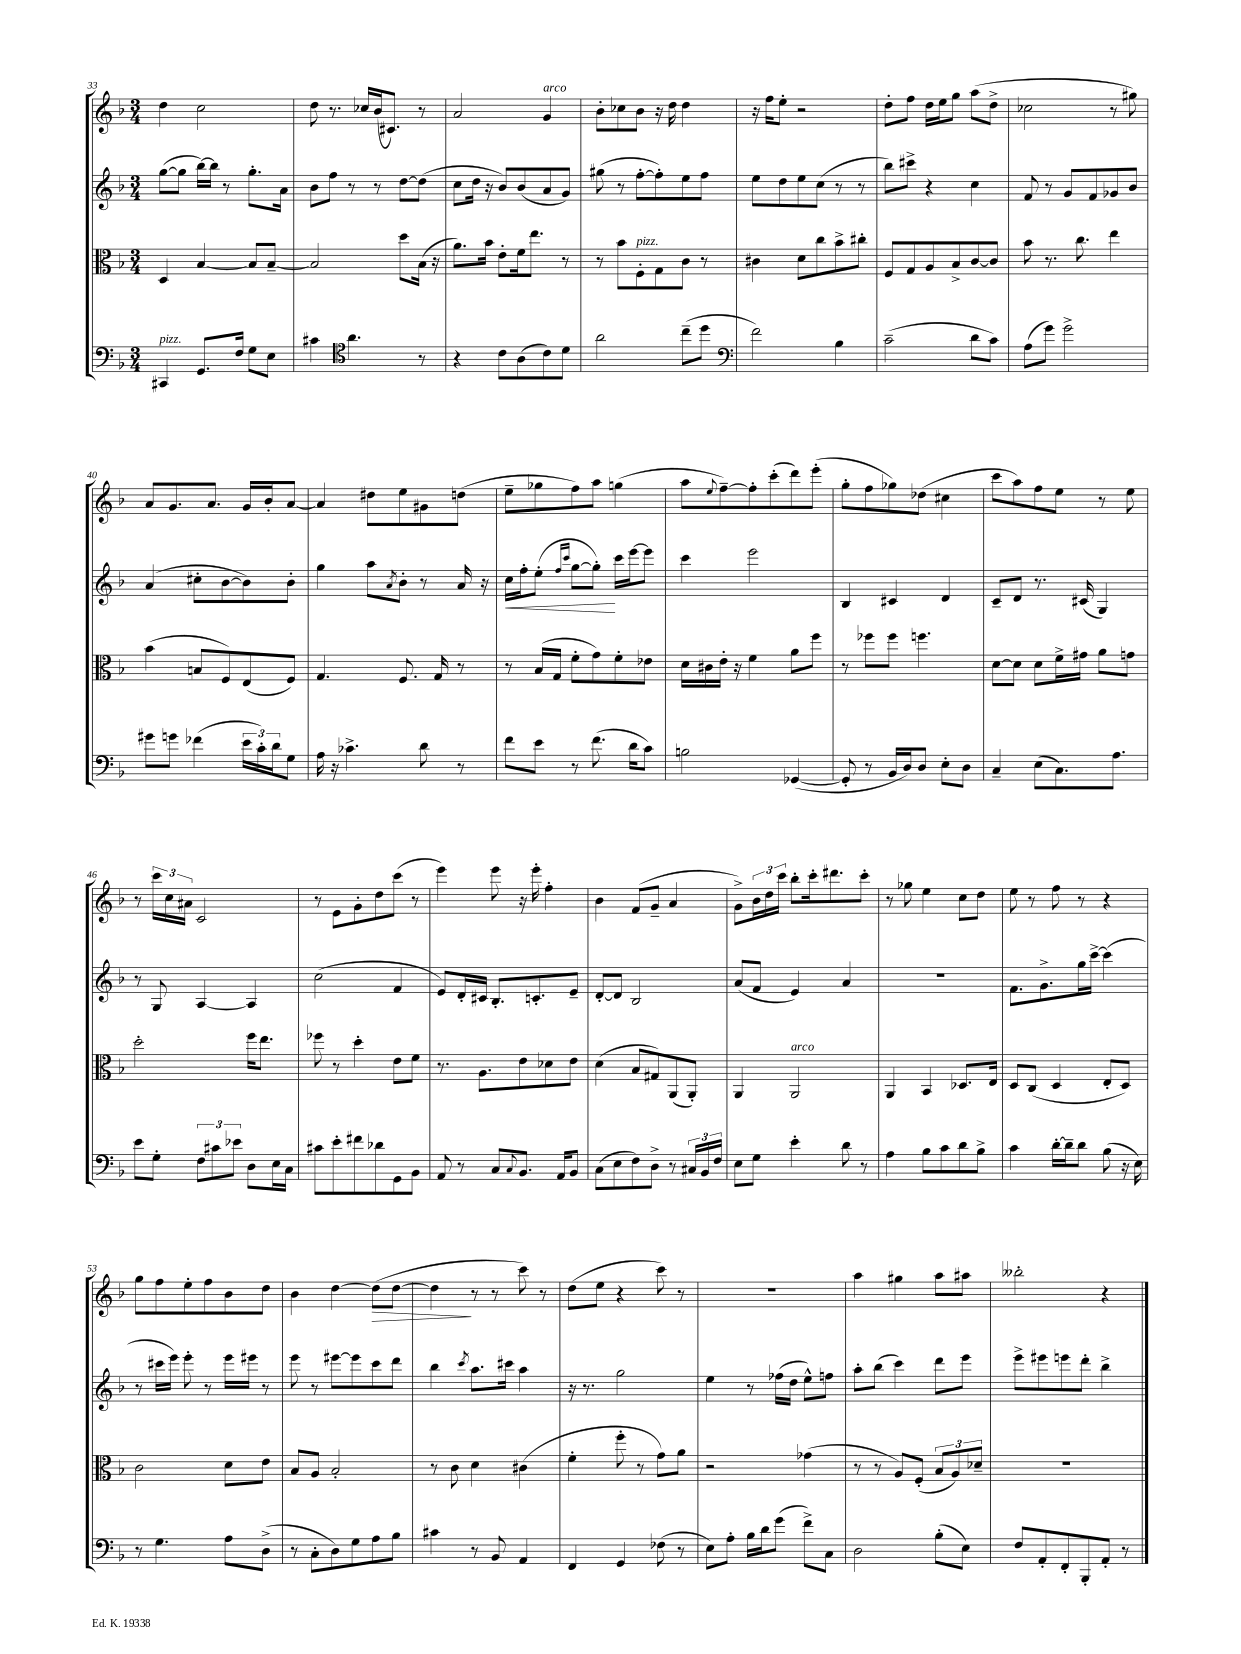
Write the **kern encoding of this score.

**kern	**kern	**kern	**kern
*staff4	*staff3	*staff2	*staff1
*clefF4	*clefC3	*clefG2	*clefG2
*k[b-]	*k[b-]	*k[b-]	*k[b-]
*M3/4	*M3/4	*M3/4	*M3/4
4CC#	4D	([8gg	4dd
.	.	8gg]	.
8.GG	[4B-	[16bb-)	2cc
.	.	16bb-]	.
.	.	8r	.
16F	.	.	.
8G	8B-]	8.gg'	.
8E	[8B-~	.	.
.	.	16a	.
=	=	=	=
4c#	2B-]	8b-	8dd
.	.	8ff	8.r
*clefC4	*	*	*
4.a	.	8r	.
.	.	.	16cc-
.	.	8r	(16b-
.	.	.	8.c#)
.	8dd	[8dd	.
8r	(16B-	(8dd]	8r
.	16r	.	.
=	=	=	=
4r	8.a)	8cc	2a
.	.	16dd	.
.	16b-	16r	.
8c	8e'	8b-)	.
(8A	16f	(8b-	.
.	8.ee	.	.
8c)	.	8a	4g
8d	8r	8g)	.
=	=	=	=
2a	8r	(8gg#	8b-'
.	8b-	8r	8cc-
.	8F'	[8ff'	8b-
.	8G	8ff'])	16r
.	.	.	16dd
(8cc~	8c	8ee	4dd
8dd	8r	8ff	.
=	=	=	=
*clefF4	*	*	*
2f)	4c#	8ee	16r
.	.	.	16ff
.	.	8dd	8ee'
.	8d	8ee	2r
.	8cc	(8cc	.
4B-	8b-^	8r	.
.	8cc#'	8r	.
=	=	=	=
(2c~	8F	8bb-)	8dd'
.	8G	8ccc#^	8ff
.	8A	4r	16dd
.	.	.	16ee
.	8B-^	.	8gg
8d	[8c	4cc	(8aa
8c)	8c]	.	8dd^
=	=	=	=
(8A	8b-	8f	2cc-
8g)	8.r	8r	.
2g^	.	8g	.
.	8.cc	.	.
.	.	8f	.
.	4ee	8g-	8r
.	.	8b-	8gg#)
=	=	=	=
8g#	(4b-	(4a	8a
8g	.	.	8.g
(4f-	8B	8cc#'	.
.	.	.	8.a
.	8F)	[8b-	.
24e	(8E	8b-])	16g
24c')	.	.	.
.	.	.	16b-'
24d	.	.	.
8G	8F)	8b-'	[8a
=	=	=	=
16A	4.G	4gg	4a]
16r	.	.	.
4.c-^	.	.	.
.	.	8aa	8dd#
.	.	8qa	.
.	8.F	8b-'	8ee
8d	.	8r	8g#
.	16G	.	.
8r	8r	16a	(8dd
.	.	16r	.
=	=	=	=
8f	8r	16cc	8ee~
.	.	16ff'	.
8e	(16B-	(8ee'	8gg-
.	16G	.	.
.	.	16qqff	.
.	.	16qqccc	.
8r	8f'	[8gg	8ff)
(8.f	8g)	8gg'])	8aa
.	8f'	16ccc	(4gg
16d	.	[16eee	.
8c)	8e-	8eee]	.
=	=	=	=
2B	16d	4ccc	8aa
.	16c#	.	.
.	.	.	8qqee
.	16e'	.	[8ff~)
.	16r	.	.
.	4f	2eee	8ff']
.	.	.	(8ccc'
([4GG-	8a	.	8ddd)
.	8ff	.	(8eee'
=	=	=	=
8GG-']	8r	4B-	8gg'
8r	8ff-	.	8ff
16BB-	8ff-	4c#	8gg-)
16D)	.	.	.
8D	4.ff	.	(8dd-
8E'	.	4d	4cc#
8D	.	.	.
=	=	=	=
4C~	[8d	8c~	8ccc
.	8d]	8d	8aa)
(8E	8d	8.r	8ff
8.C)	16f^	.	8ee
.	16g#	(16c#	.
.	8a	4G)	8r
8.A	.	.	.
.	8g	.	8ee
=	=	=	=
8e	2dd'	8r	8r
8G'	.	8G	24ccc
.	.	.	24cc
.	.	.	24a#
12F	.	[4A	2c
12c#	.	.	.
12e-	.	.	.
8D	16ff	4A]	.
.	8.ee	.	.
16E	.	.	.
16C	.	.	.
=	=	=	=
8c#	8ff-	(2cc	8r
8e'	8r	.	8e
8f#	4dd'	.	8g'
8d-	.	.	8dd
8GG	8e	4f	(8ccc
8BB-	8f	.	8r
=	=	=	=
8AA	8.r	8e)	4eee)
8r	.	16d'	.
.	8.A	16c#	.
8C	.	8.B-'	8eee
8qqC	.	.	.
8.BB-	8e	.	16r
.	.	8.c'	16eee'
.	8d-	.	4ff'
16AA	.	.	.
8BB-	8e	8e~	.
=	=	=	=
(8C	(4d	[8d'	4b-
8E	.	8d]	.
8F)	8B-	2B-	(8f
8D^	8G#)	.	8g~
8r	(8AA	.	4a
24C#	8AA')	.	.
24BB-	.	.	.
24F	.	.	.
=	=	=	=
8E	4AA	(8a	8g^)
8G	.	8f	24b-
.	.	.	24dd
.	.	.	24ccc
4e'	2AA	4e)	8bb-'
.	.	.	16ccc'
.	.	.	8.ddd#
8d	.	4a	.
8r	.	.	8ccc'
=	=	=	=
4A	4AA	2.r	8r
.	.	.	8gg-
8B-	4BB-	.	4ee
8c	.	.	.
8d	8.D-	.	8cc
8B-^	.	.	8dd
.	16E	.	.
=	=	=	=
4c	8D	8.f	8ee
.	(8C	.	8r
.	.	8.g^	.
[16d'	4D	.	8ff
16d~]	.	.	.
8d	.	16gg	8r
.	.	[16ccc^	.
(8B-	8E'	(4ccc]	4r
16r	8D)	.	.
16E)	.	.	.
=	=	=	=
8r	2c	8r	8gg
4.G	.	16ccc#	8ff
.	.	16eee)	.
.	.	8eee'	8ee'
.	.	8r	8ff
8A	8d	16eee	8b-
.	.	16eee#	.
(8D^	8e	8r	8dd
=	=	=	=
8r	8B-	8eee	4b-
8C'	8A	8r	.
8D)	2B-'	[8eee#	[4dd
8G	.	8eee#]	.
8A	.	8ccc	(8dd]
8B-	.	8ddd	[8dd
=	=	=	=
4c#	8r	4bb-	4dd]
.	8c	.	.
.	.	8qccc	.
8r	4d	8.aa	8r
8BB-	.	.	8r
.	.	16ccc#	.
4AA	(4c#	4aa	8ccc)
.	.	.	8r
=	=	=	=
4FF	4f'	16r	(8dd
.	.	8.r	.
.	.	.	8ee
4GG	8ff'	2gg	4r
.	8r	.	.
(8F-	8g)	.	8ccc)
8r	8a	.	8r
=	=	=	=
8E)	2r	4ee	2.r
8A'	.	.	.
16B-	.	8r	.
16d	.	.	.
(8g	.	(16ff-	.
.	.	16dd	.
8f^)	(4g-	8ee^^)	.
8C	.	8ff	.
=	=	=	=
2D	8r	8aa'	4aa
.	8r	(8bb-	.
.	8A)	4ccc)	4gg#
.	(8F'	.	.
(8B-'	12B-	8ddd	8aa
.	12A)	.	.
8E)	.	8eee	8aa#
.	12d-~	.	.
=	=	=	=
8F	2.r	8eee^	2bb--'
8AA'	.	8eee#	.
8FF'	.	8eee	.
8BBB-'	.	8ddd'	.
8AA'	.	4bb-^	4r
8r	.	.	.
==	==	==	==
*-	*-	*-	*-
